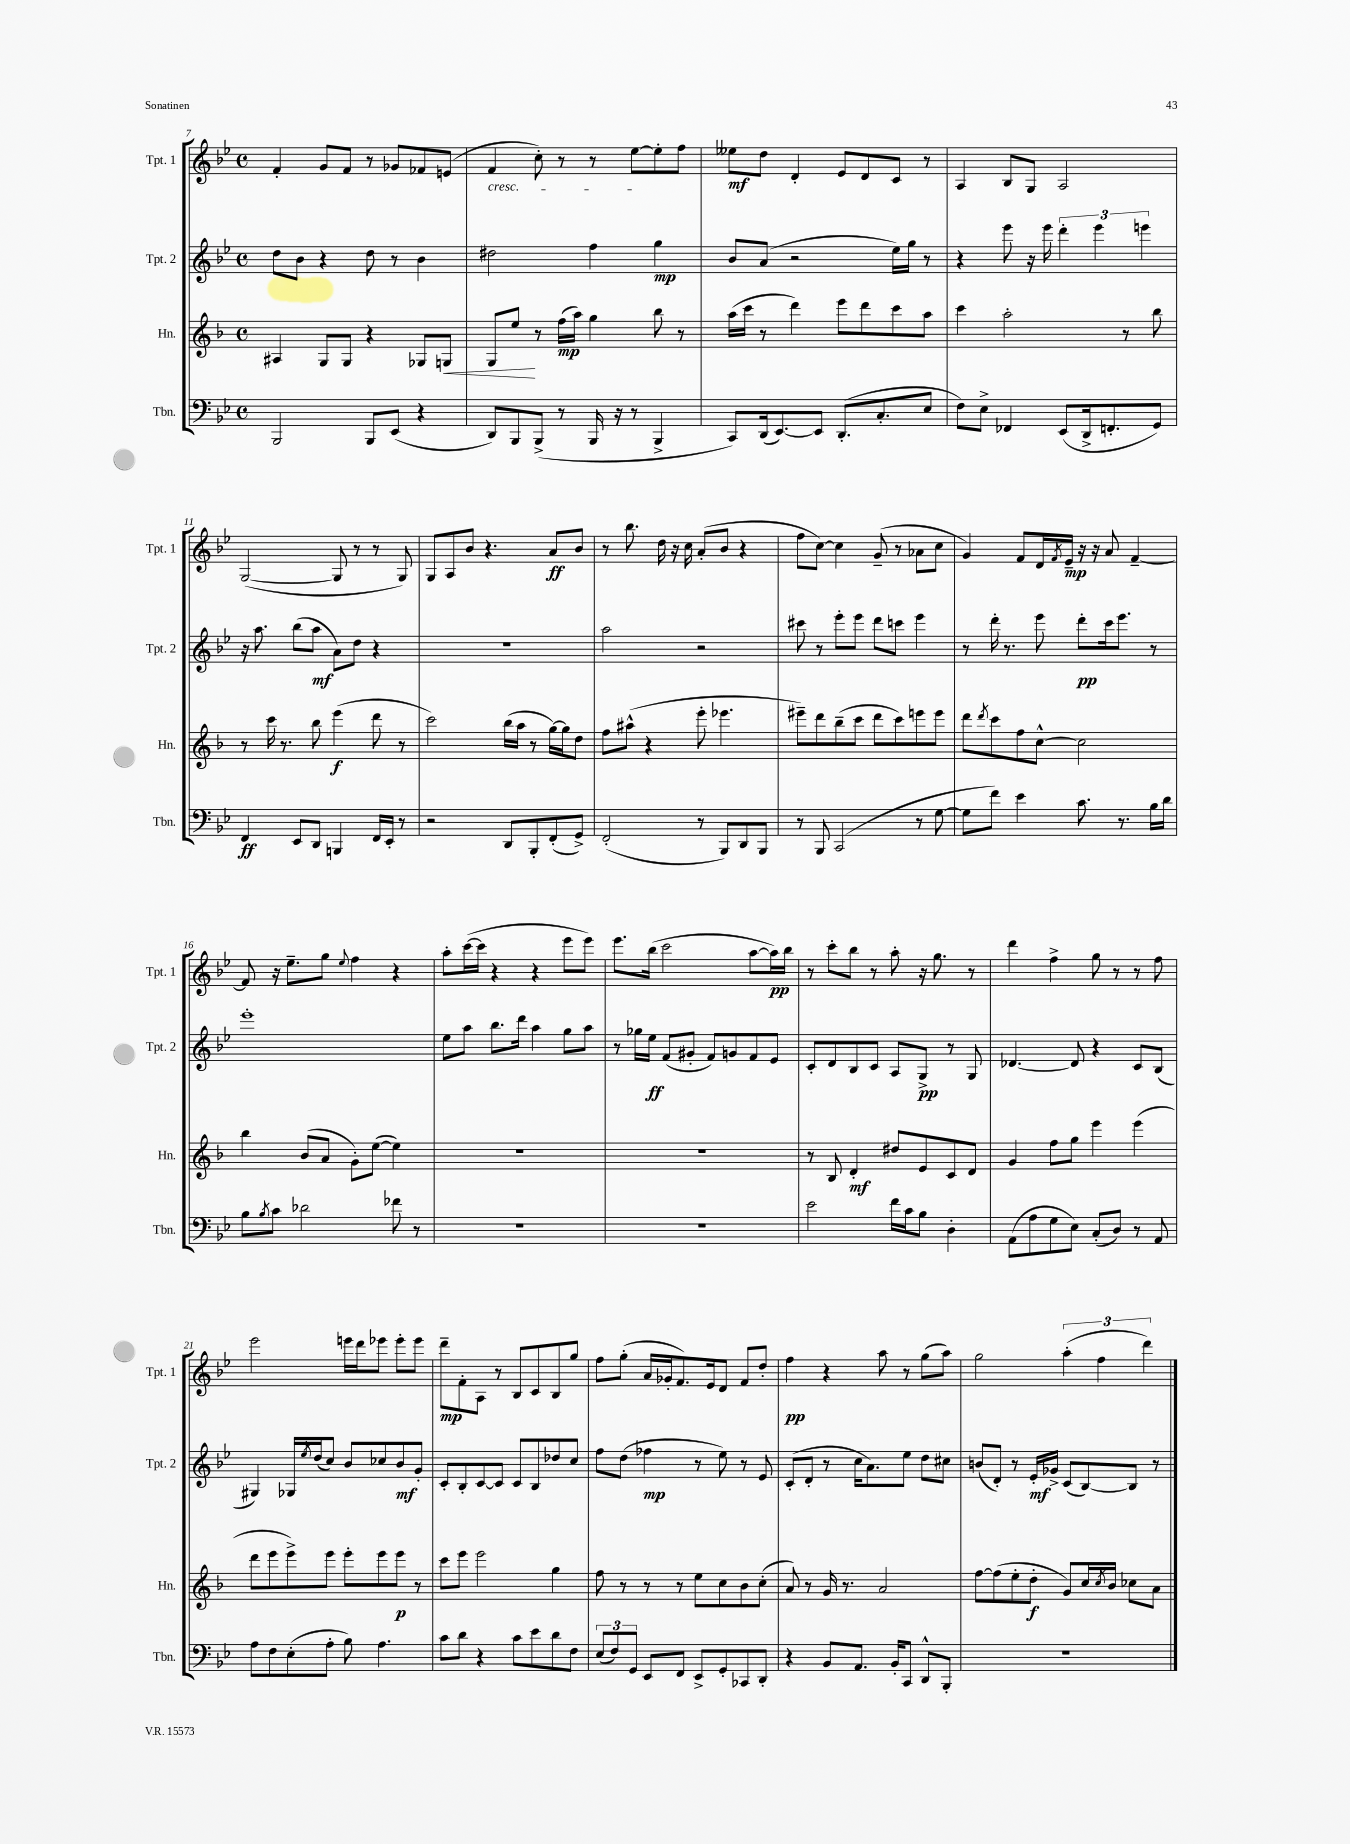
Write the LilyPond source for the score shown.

<<
\new StaffGroup <<
\new Staff = "s0" \with { instrumentName = "Tpt. 1" shortInstrumentName = "Tpt. 1" } {
    \clef treble \key bes \major \defaultTimeSignature \time 4/4
    f'4-. g'8 f'8 r8 ges'8 fes'8 e'8( |
    f'4\cresc c''8-.) r8 r8 ees''8~\! ees''8-. f''8 |
    eeses''8\mf d''8 d'4-. ees'8 d'8 c'8 r8 |
    a4 bes8 g8 a2 |
    g2~( g8 r8 r8 g8) |
    g8 a8 bes'8 r4. a'8\ff bes'8 |
    r8 bes''8. d''16 r16 c''16 a'8-.( bes'8 r4 |
    f''8 c''8~) c''4 g'8--( r8 aes'8 c''8 |
    g'4) f'8 d'16 \acciaccatura { f'8 } ees'16--\mp r16 r16 a'8 f'4~-- |
    f'8 r16 ees''8.-- g''8 \appoggiatura { ees''8 } f''4 r4 |
    a''8-. c'''16~( c'''16 r4 r4 ees'''8 ees'''8) |
    ees'''8. bes''16( c'''2 a''8~ a''16\pp) bes''16 |
    r8 c'''8-. bes''8 r8 a''8-. r16 g''8. r8 |
    d'''4 f''4-> g''8 r8 r8 f''8 |
    ees'''2 e'''16 d'''16 ees'''8 ees'''8-. ees'''8 |
    d'''8--\mp f'8-. a8 r8 bes8 c'8 bes8 g''8 |
    f''8 g''8-.( a'16 ges'16-. f'8.) ees'16 d'8 f'8 d''8-. |
    f''4\pp r4 a''8 r8 g''8( a''8) |
    g''2 \tuplet 3/2 { a''4-.( f''4 d'''4) } \bar "|." |
}
\new Staff = "s1" \with { instrumentName = "Tpt. 2" shortInstrumentName = "Tpt. 2" } {
    \clef treble \key bes \major \defaultTimeSignature \time 4/4
    d''8 bes'8 r4 d''8 r8 bes'4 |
    dis''2 f''4 g''4\mp |
    bes'8 a'8( r2 ees''16) g''16 r8 |
    r4 ees'''8 r16 ees'''16 \tuplet 3/2 { d'''4-. ees'''4 e'''4 } |
    r16 a''8. bes''8( a''8\mf a'8) d''8 r4 |
    R1 |
    a''2 r2 |
    cis'''8 r8 ees'''8-. ees'''8 d'''8 c'''8 ees'''4 |
    r8 d'''16-. r8. ees'''8 d'''8-.\pp c'''16 ees'''8. r8 |
    ees'''1-. |
    ees''8 a''8 bes''8. d'''16 a''4 g''8 a''8 |
    r8 ges''16 ees''16\ff f'8( gis'8-. f'8) g'8 f'8 ees'8 |
    c'8-. d'8 bes8 c'8 a8 g8->\pp r8 g8 |
    des'4.~ des'8 r4 c'8 bes8( |
    gis4) ges16 \acciaccatura { ees''8 } d''16( c''8) bes'8 ces''8 bes'8\mf g'8-. |
    c'8-. bes8-. c'8~ c'8 c'8 bes8 des''8 c''8 |
    f''8 d''8( fes''4\mp r8 ees''8) r8 ees'8 |
    c'8-.( d'8-. r8 c''16 a'8.) ees''8 d''8 cis''8 |
    b'8( d'8-.) r8 ees'16-.\mf ges'16-> c'8( bes8~) bes8 r8 \bar "|." |
}
\new Staff = "s2" \with { instrumentName = "Hn." shortInstrumentName = "Hn." } {
    \clef treble \key f \major \defaultTimeSignature \time 4/4
    ais4 g8 g8 r4 ges8 g8\< |
    g8 e''8\! r8 f''16\mp( a''16) g''4 bes''8 r8 |
    a''16( c'''16 r8 d'''4) e'''8 d'''8 c'''8 a''8 |
    c'''4 a''2-. r8 bes''8 |
    r8 c'''16 r8. bes''8 e'''4\f( d'''8 r8 |
    c'''2) bes''16( a''16 r8 g''16~) g''16 d''8 |
    f''8 ais''8-^( r4 e'''8-. ees'''4. |
    eis'''8--) d'''8 bes''8--( c'''8 d'''8 c'''8) e'''8 e'''8 |
    d'''8 \acciaccatura { d'''8 } c'''8 f''8 c''8~-^ c''2 |
    bes''4 bes'8( a'8 g'8-.) e''8~( e''4) |
    R1 |
    R1 |
    r8 bes8 d'4-.\mf dis''8 e'8 c'8 d'8 |
    g'4 f''8 g''8 e'''4 e'''4( |
    d'''8 e'''8 e'''8->) e'''8 e'''8-. e'''8 e'''8\p r8 |
    c'''8 e'''8 e'''2 g''4 |
    f''8 r8 r8 r8 e''8 c''8 bes'8 c''8-.( |
    a'8) r8 g'16 r8. a'2 |
    f''8~ f''8( e''8-. d''8-.\f g'8) c''16 \acciaccatura { c''8 } bes'16 ces''8 a'8 \bar "|." |
}
\new Staff = "s3" \with { instrumentName = "Tbn." shortInstrumentName = "Tbn." } {
    \clef bass \key bes \major \defaultTimeSignature \time 4/4
    bes,,2 bes,,8 ees,8( r4 |
    d,8) bes,,8 bes,,8->( r8 bes,,16 r16 r8 bes,,4-> |
    c,8) d,16( ees,8.~) ees,8 d,8.-.( c8.-. ees8 |
    f8) ees8-> fes,4 ees,8( d,16-> f,8.-. g,8) |
    f,4\ff ees,8 d,8 b,,4 f,16 ees,16-. r8 |
    r2 d,8 bes,,8-. f,8-.( g,8->) |
    f,2-.( r8 bes,,8) d,8 bes,,8 |
    r8 bes,,8 c,2( r8 g8~ |
    g8 f'8) ees'4 c'8. r8. bes16 d'16 |
    bes8 \acciaccatura { bes8 } c'8 des'2 fes'8 r8 |
    R1 |
    R1 |
    ees'2 f'16 c'16 bes8 d4-. |
    a,8( a8 g8 ees8) c8-.( d8) r8 a,8 |
    a8 f8 ees8-.( a8-. bes8) a4. |
    c'8 d'8 r4 c'8 ees'8 d'8 f8 |
    \tuplet 3/2 { ees8( f8) g,8 } ees,8 f,8 ees,8-> g,8-. ces,8 d,8-. |
    r4 bes,8 a,8. bes,16-. c,8 d,8-^ bes,,8-. |
    R1 \bar "|." |
}
>>
>>
\layout { \context { \Score currentBarNumber = #7 } }
